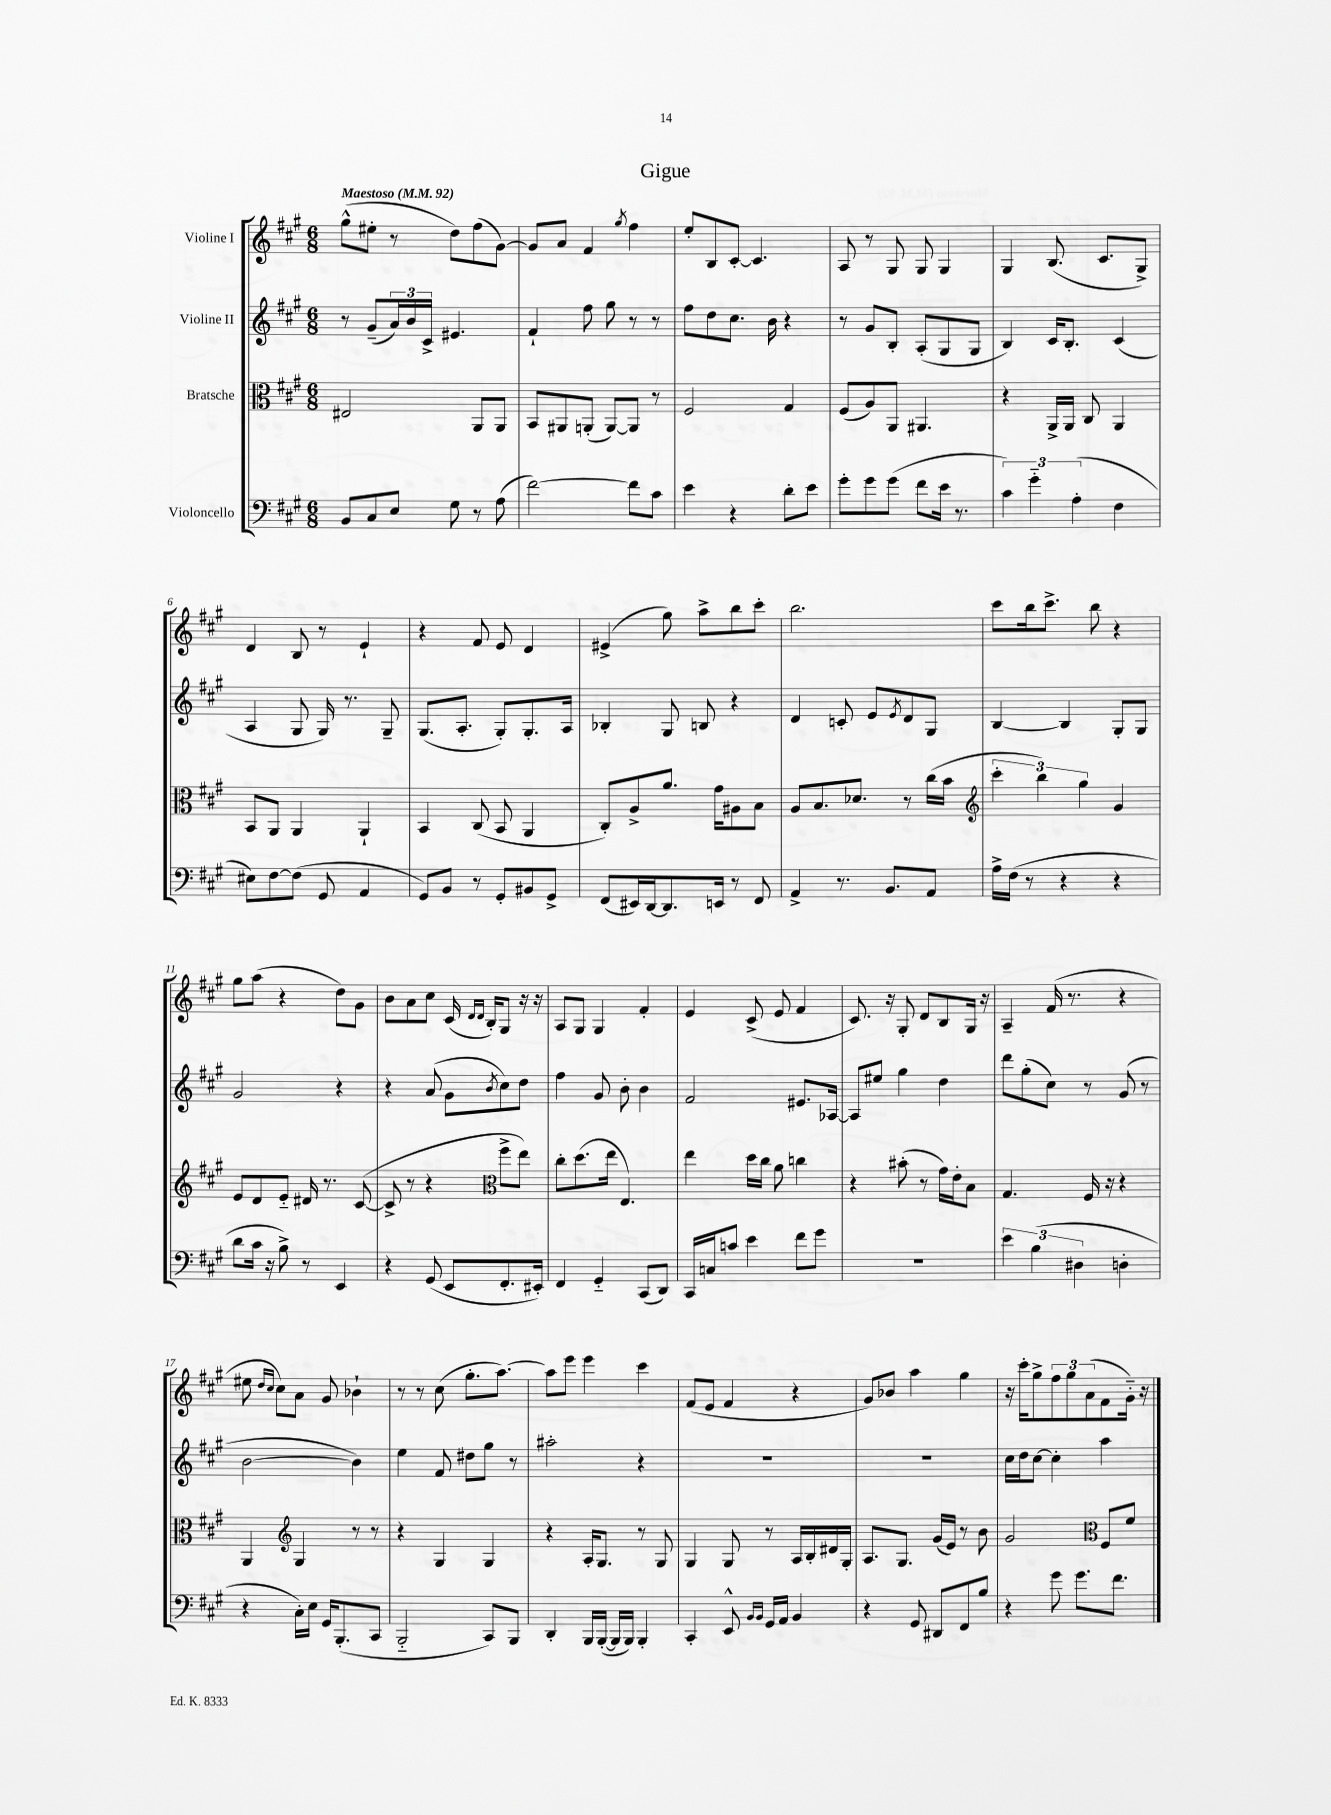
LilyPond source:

\header { title = "Gigue" }
<<
\new StaffGroup <<
\new Staff = "s0" \with { instrumentName = "Violine I" } {
    \clef treble \key a \major \numericTimeSignature \time 6/8 \tempo "Maestoso" 4 = 92
    gis''8-^( eis''8-. r8 d''8) fis''8( gis'8~) |
    gis'8 a'8 fis'4 \acciaccatura { gis''8 } fis''4 |
    e''8-. b8 cis'8~-. cis'4. |
    a8 r8 gis8 gis8 gis4 |
    gis4 b8.( cis'8. gis8->) |
    d'4 b8 r8 e'4-! |
    r4 fis'8 e'8 d'4 |
    eis'4->( gis''8) a''8-> b''8 cis'''8-. |
    b''2. |
    cis'''8 b''16 cis'''8.-> b''8 r4 |
    gis''8 a''8( r4 d''8) gis'8 |
    b'8 a'8 cis''8 cis'16( \grace { d'16 d'16 } b16-.) gis8 r16 r16 |
    a8 gis8 gis4 fis'4-. |
    e'4 cis'8->( e'8 fis'4 |
    cis'8.) r16 gis8-. d'8 b8 gis16 r16 |
    a4-- fis'16( r8. r4 |
    eis''8 \grace { d''16 cis''16 } cis''8) a'8 gis'8 bes'4-! |
    r8 r8 cis''8( gis''8.-. a''8.~) |
    a''8 e'''8 e'''4 cis'''4 |
    fis'8( e'8 fis'4 r4 |
    gis'8) bes'8 a''4 gis''4 |
    r16 cis'''16-. gis''8-> \tuplet 3/2 { fis''8 gis''8 a'8( } fis'8 gis'16-_) r16 \bar "|." |
}
\new Staff = "s1" \with { instrumentName = "Violine II" } {
    \clef treble \key a \major \numericTimeSignature \time 6/8
    r8 gis'8--( \tuplet 3/2 { a'16) b'16 cis'16-> } eis'4. |
    fis'4-! fis''8 gis''8 r8 r8 |
    fis''8 d''8 cis''8. b'16 r4 |
    r8 gis'8 b8-. a8-.( gis8 gis8 |
    b4) cis'16 b8.-. cis'4( |
    a4 gis8 gis16) r8. gis8-- |
    gis8.( a8.-. gis8-.) gis8.-. a16 |
    bes4-. gis8 b8 r4 |
    d'4 c'8-. e'8 \acciaccatura { e'8 } d'8 gis8 |
    b4~ b4 gis8-. gis8 |
    gis'2 r4 |
    r4 a'8( gis'8 \acciaccatura { b'8 } cis''8) d''8 |
    fis''4 gis'8 b'8-. b'4 |
    fis'2 eis'8. aes16~ |
    aes8 eis''8 gis''4 d''4 |
    d'''8 gis''8-.( cis''8) r8 gis'8( r8 |
    b'2~ b'4) |
    e''4 fis'8 dis''8 gis''8 r8 |
    ais''2-. r4 |
    R2. |
    R2. |
    cis''16 d''16 cis''8~ cis''4-. a''4 \bar "|." |
}
\new Staff = "s2" \with { instrumentName = "Bratsche" } {
    \clef alto \key a \major \numericTimeSignature \time 6/8
    eis2 a,8 a,8 |
    b,8 ais,8 a,8-.( a,8~) a,8 r8 |
    fis2 gis4 |
    fis8( a8) a,8 ais,4. |
    r4 a,16-> a,16 cis8 a,4 |
    b,8 a,8 a,4 a,4-! |
    b,4 cis8( b,8 a,4 |
    cis8-.) a8-> a'8. gis'16 ais8 b8 |
    a8 b8. des'8. r8 cis''16( b'16 |
    \clef treble \tuplet 3/2 { cis'''4-. b''4) gis''4 } gis'4 |
    e'8 d'8 e'8-_ dis'16 r8. cis'8~( |
    cis'8-> r8 r4 \clef alto fis''8-> e''8) |
    cis''8-. d''8.( e''16 e4.) |
    e''4 d''16 cis''16 a'8 c''4 |
    r4 bis'8-.( r8 gis'16) e'16-. b8 |
    gis4. fis16 r16 r4 |
    a,4 \clef treble gis4 r8 r8 |
    r4 gis4 gis4 |
    r4 a16-. gis8. r8 gis8 |
    gis4 gis8 r8 a16 b16-. dis'16 gis16-. |
    a8. gis8. gis'16( e'16) r8 b'8 |
    gis'2 \clef alto fis8 fis'8 \bar "|." |
}
\new Staff = "s3" \with { instrumentName = "Violoncello" } {
    \clef bass \key a \major \numericTimeSignature \time 6/8
    b,8 cis8 e8 gis8 r8 a8( |
    fis'2~) fis'8 cis'8 |
    e'4 r4 d'8-. e'8 |
    gis'8-. gis'8 gis'8( fis'8 e'16 r8. |
    \tuplet 3/2 { cis'4) gis'4-_ a4-.( } fis4 |
    eis8) fis8~ fis8( gis,8 a,4 |
    gis,8) b,8 r8 gis,8-. bis,8 gis,8-> |
    fis,8( eis,16) d,16~ d,8. e,16 r8 fis,8 |
    a,4-> r8. b,8. a,8 |
    a16-> fis16( r8 r4 r4 |
    d'8 cis'16 r16 b8->) r8 e,4 |
    r4 gis,8( e,8 fis,8.-. eis,16-.) |
    fis,4 gis,4-_ cis,8( d,8) |
    cis,16 c16 c'8 e'4 fis'8 gis'8 |
    R2. |
    \tuplet 3/2 { e'4 b4( dis4 } d4-. |
    r4 cis16-.) e16 gis,16 b,,8.-.( cis,8 |
    b,,2-_ cis,8) b,,8 |
    d,4-. b,,16 b,,16~-.( b,,16 b,,16) b,,4-. |
    cis,4-. e,8-^ \grace { b,16 b,16 } gis,16 a,16 b,4 |
    r4 gis,8 dis,8 fis,8 b8 |
    r4 gis'8 gis'8. fis'8. \bar "|." |
}
>>
>>
